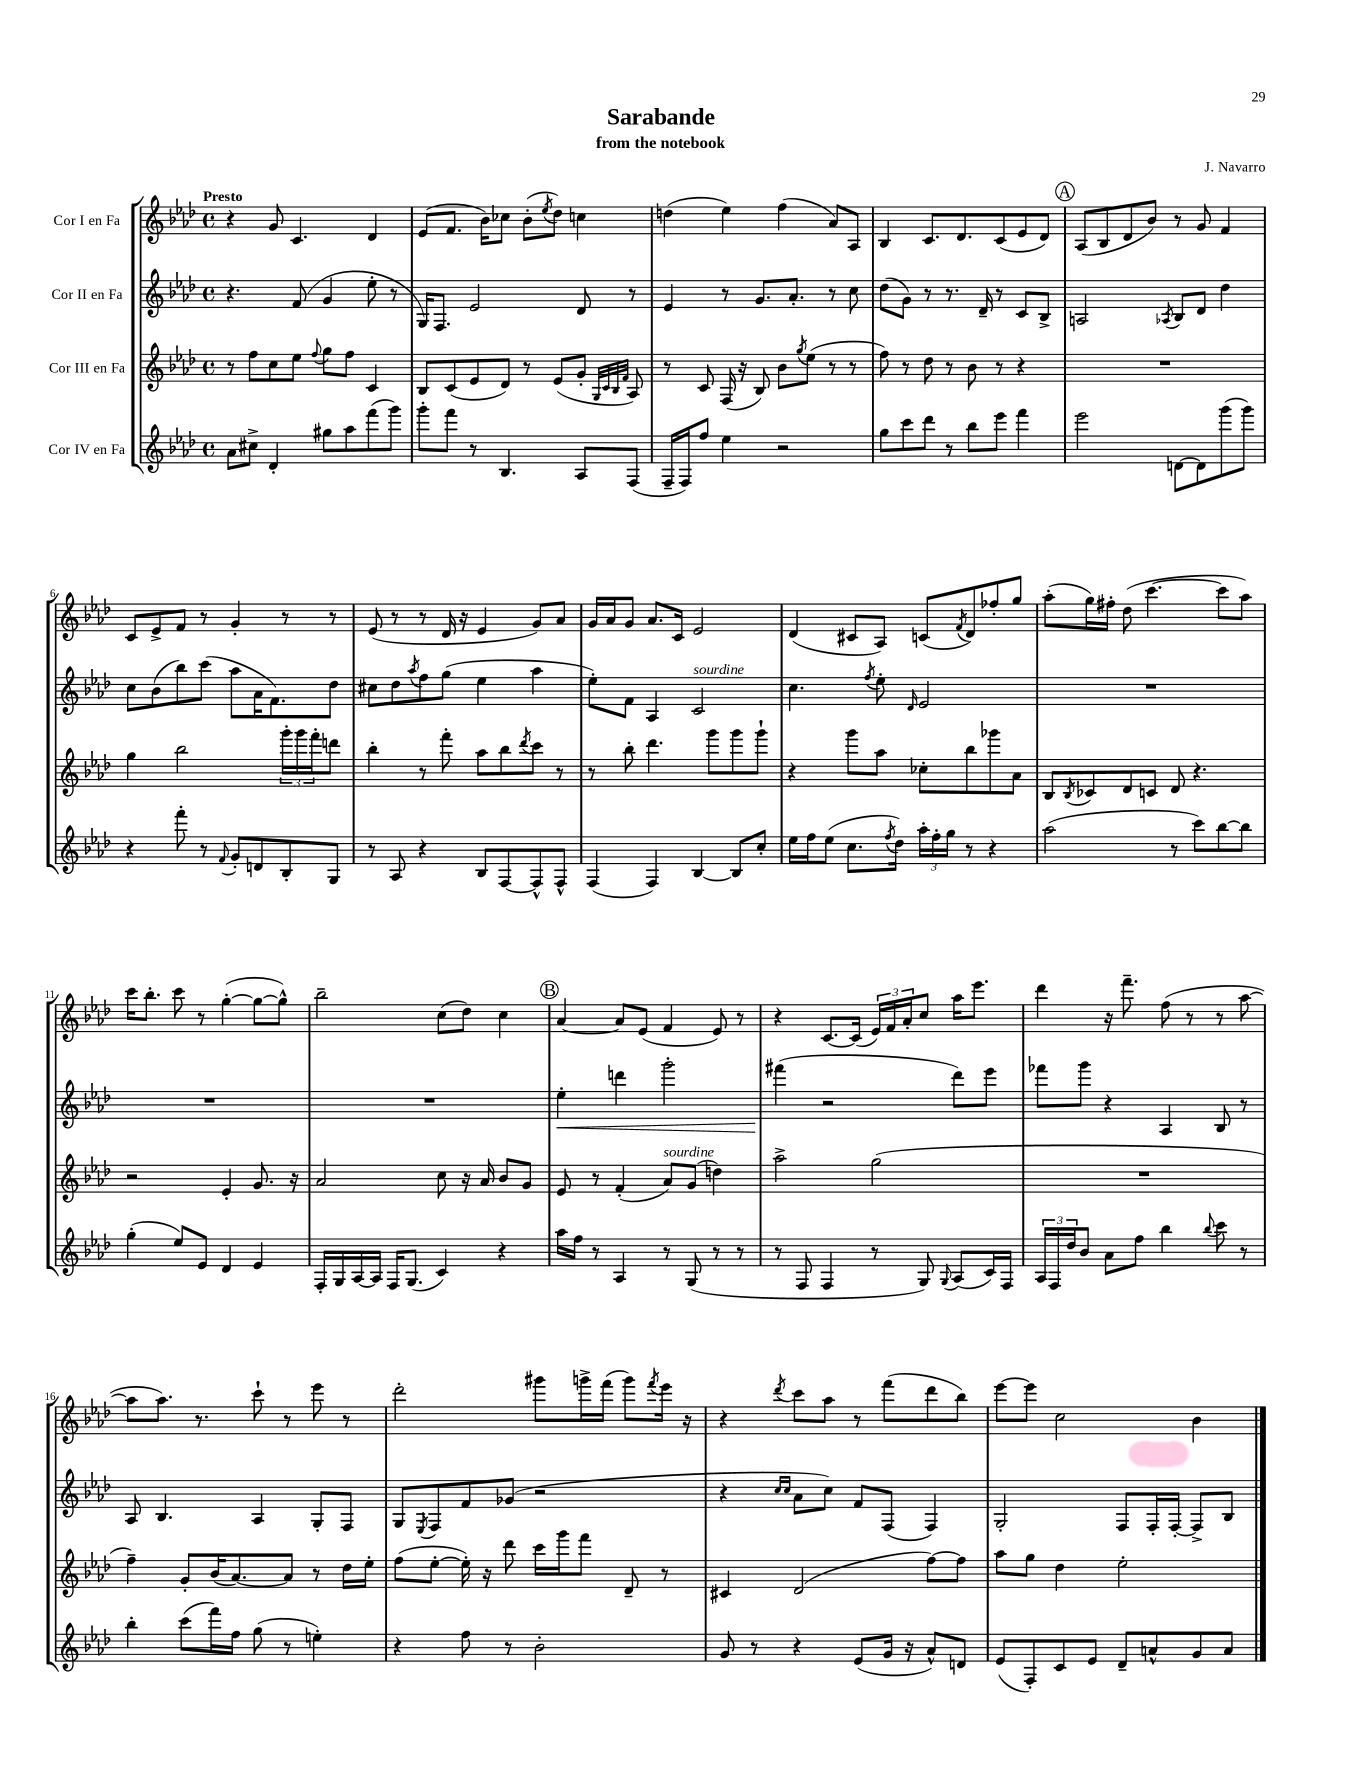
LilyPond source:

\header { title = "Sarabande" composer = "J. Navarro" subtitle = "from the notebook" }
<<
\new StaffGroup <<
\new Staff = "s0" \with { instrumentName = "Cor I en Fa" } {
    \clef treble \key aes \major \defaultTimeSignature \time 4/4 \tempo "Presto"
    r4 g'8 c'4. des'4 |
    ees'8( f'8. bes'16) ces''8 bes'8-.( \acciaccatura { ees''8 } des''8) c''4 |
    d''4( ees''4) f''4( aes'8) aes8 |
    bes4 c'8. des'8. c'8( ees'8 des'8) |
    \mark \markup { \circle "A" } aes8( bes8 des'8 bes'8) r8 g'8 f'4 |
    c'8 ees'8-> f'8 r8 g'4-. r8 r8 |
    ees'8( r8 r8 des'16 r16 ees'4 g'8) aes'8 |
    g'16 aes'16 g'8 aes'8. c'16 ees'2 |
    des'4( cis'8 aes8) c'8( \acciaccatura { f'8 } des'8) fes''8-. g''8 |
    aes''8-.( g''16) fis''16-. des''8( c'''4.~ c'''8 aes''8) |
    c'''16 bes''8.-. c'''8 r8 g''4~-.( g''8~ g''8-^) |
    bes''2-- c''8( des''8) c''4 |
    \mark \markup { \circle "B" } aes'4~ aes'8 ees'8( f'4 ees'8) r8 |
    r4 c'8.~ c'16( \tuplet 3/2 { ees'16) f'16 aes'16-. } c''8 aes''16 ees'''8. |
    des'''4 r16 f'''8.-- f''8( r8 r8 aes''8~ |
    aes''8 aes''8.) r8. c'''8-! r8 ees'''8 r8 |
    des'''2-. gis'''8 g'''16-> f'''16( g'''8) \acciaccatura { f'''8 } ees'''16 r16 |
    r4 \acciaccatura { des'''8 } c'''8 aes''8 r8 f'''8( des'''8 bes''8) |
    ees'''8~ ees'''8 c''2 bes'4 \bar "|." |
}
\new Staff = "s1" \with { instrumentName = "Cor II en Fa" } {
    \clef treble \key aes \major \defaultTimeSignature \time 4/4
    r4. f'8( g'4 ees''8-. r8 |
    g16) f8. ees'2 des'8 r8 |
    ees'4 r8 g'8. aes'8.-. r8 c''8 |
    des''8( g'8) r8 r8. des'16-- r8 c'8 bes8-> |
    \mark \markup { \circle "A" } a2 \acciaccatura { aes8 } bes8 des'8 des''4 |
    c''8 bes'8( bes''8) c'''8( aes''8 aes'16 f'8.) des''8 |
    cis''8 des''8 \acciaccatura { aes''8 } f''8 g''8( ees''4 aes''4 |
    ees''8-.) f'8 aes4 c'2^\markup { \italic "sourdine" } |
    c''4. \acciaccatura { f''8 } ees''8-. \grace { des'16 } ees'2 |
    R1 |
    R1 |
    R1 |
    \mark \markup { \circle "B" } ees''4-.\< d'''4 g'''2-. |
    fis'''4\!( r2 des'''8) ees'''8 |
    fes'''8 g'''8 r4 aes4 bes8 r8 |
    aes8 bes4. aes4 g8-. f8 |
    g8 \acciaccatura { ees8 } f8 f'8 ges'8( r2 |
    r4 \grace { c''16 c''16 } aes'8 c''8) f'8 f8( f4) |
    g2-. f8 f16-. f16~-. f8-> bes8 \bar "|." |
}
\new Staff = "s2" \with { instrumentName = "Cor III en Fa" } {
    \clef treble \key aes \major \defaultTimeSignature \time 4/4
    r8 f''8 c''8 ees''8 \appoggiatura { f''8 } g''8 f''8 c'4 |
    bes8 c'8( ees'8 des'8) r8 ees'8( g'8-. \grace { g32 c'32 bes32 f'32 } aes8) |
    r8 c'8 f16( r16 bes8) bes'8 \acciaccatura { g''8 } ees''8( r8 r8 |
    f''8) r8 des''8 r8 bes'8 r8 r4 |
    \mark \markup { \circle "A" } R1 |
    g''4 bes''2 \tuplet 3/2 { g'''16-. g'''16 f'''16-. } d'''8 |
    bes''4-. r8 f'''8-. aes''8 bes''8 \acciaccatura { des'''8 } c'''8 r8 |
    r8 bes''8-. des'''4. g'''8 g'''8 g'''8-! |
    r4 g'''8 aes''8 ces''8-. bes''8 ges'''8 aes'8 |
    bes8 \acciaccatura { bes8 } ces'8 des'8 c'8 des'8 r4. |
    r2 ees'4-. g'8. r16 |
    aes'2 c''8 r16 aes'16 bes'8 g'8 |
    \mark \markup { \circle "B" } ees'8 r8 f'4-.( aes'8^\markup { \italic "sourdine" }) g'8( d''4) |
    aes''2-> g''2( |
    R1 |
    f''4--) g'8-. bes'16( aes'8.~) aes'8 r8 des''16 ees''16-. |
    f''8( ees''8~-. ees''16-.) r16 des'''8 c'''16 g'''16 f'''8 des'8-- r8 |
    cis'4 des'2( f''8~) f''8 |
    aes''8 g''8 des''4 ees''2-. \bar "|." |
}
\new Staff = "s3" \with { instrumentName = "Cor IV en Fa" } {
    \clef treble \key aes \major \defaultTimeSignature \time 4/4
    aes'8 cis''8-> des'4-. gis''8 aes''8 f'''8( g'''8) |
    g'''8-. f'''8 r8 bes4. aes8 f8( |
    f16-- f16) f''8 ees''4 r2 |
    g''8 c'''8 des'''8 r8 bes''8 ees'''8 f'''4 |
    \mark \markup { \circle "A" } ees'''2 d'8~ d'8 g'''8( g'''8) |
    r4 f'''8-. r8 \appoggiatura { f'8 } g'8-. d'8 bes8-. g8 |
    r8 aes8 r4 bes8 f8~ f8-^ f8-^ |
    f4( f4) bes4~ bes8 c''8-. |
    ees''16 f''16 ees''8( c''8. \acciaccatura { f''8 } des''16) \tuplet 3/2 { aes''16-. f''16-. g''16 } r8 r4 |
    aes''2( r8 c'''8) bes''8~ bes''8 |
    g''4-.( ees''8) ees'8 des'4 ees'4 |
    f16-. g16 aes16~ aes16 f16 g8.( c'4) r4 |
    \mark \markup { \circle "B" } aes''16 f''16 r8 aes4 r8 g8( r8 r8 |
    r8 f8 f4 r8 g8) \appoggiatura { g8 } aes8( c'16) f16 |
    \tuplet 3/2 { aes16 f16 des''16 } bes'8 aes'8 f''8 bes''4 \appoggiatura { bes''8 } c'''8 r8 |
    bes''4-. c'''8( f'''16) f''16 g''8( r8 e''4-.) |
    r4 f''8 r8 bes'2-. |
    g'8 r8 r4 ees'8( g'16 r16 aes'8-^) d'8 |
    ees'8( f8-.) c'8 ees'8 des'8-- a'8-^ g'8 a'8 \bar "|." |
}
>>
>>
